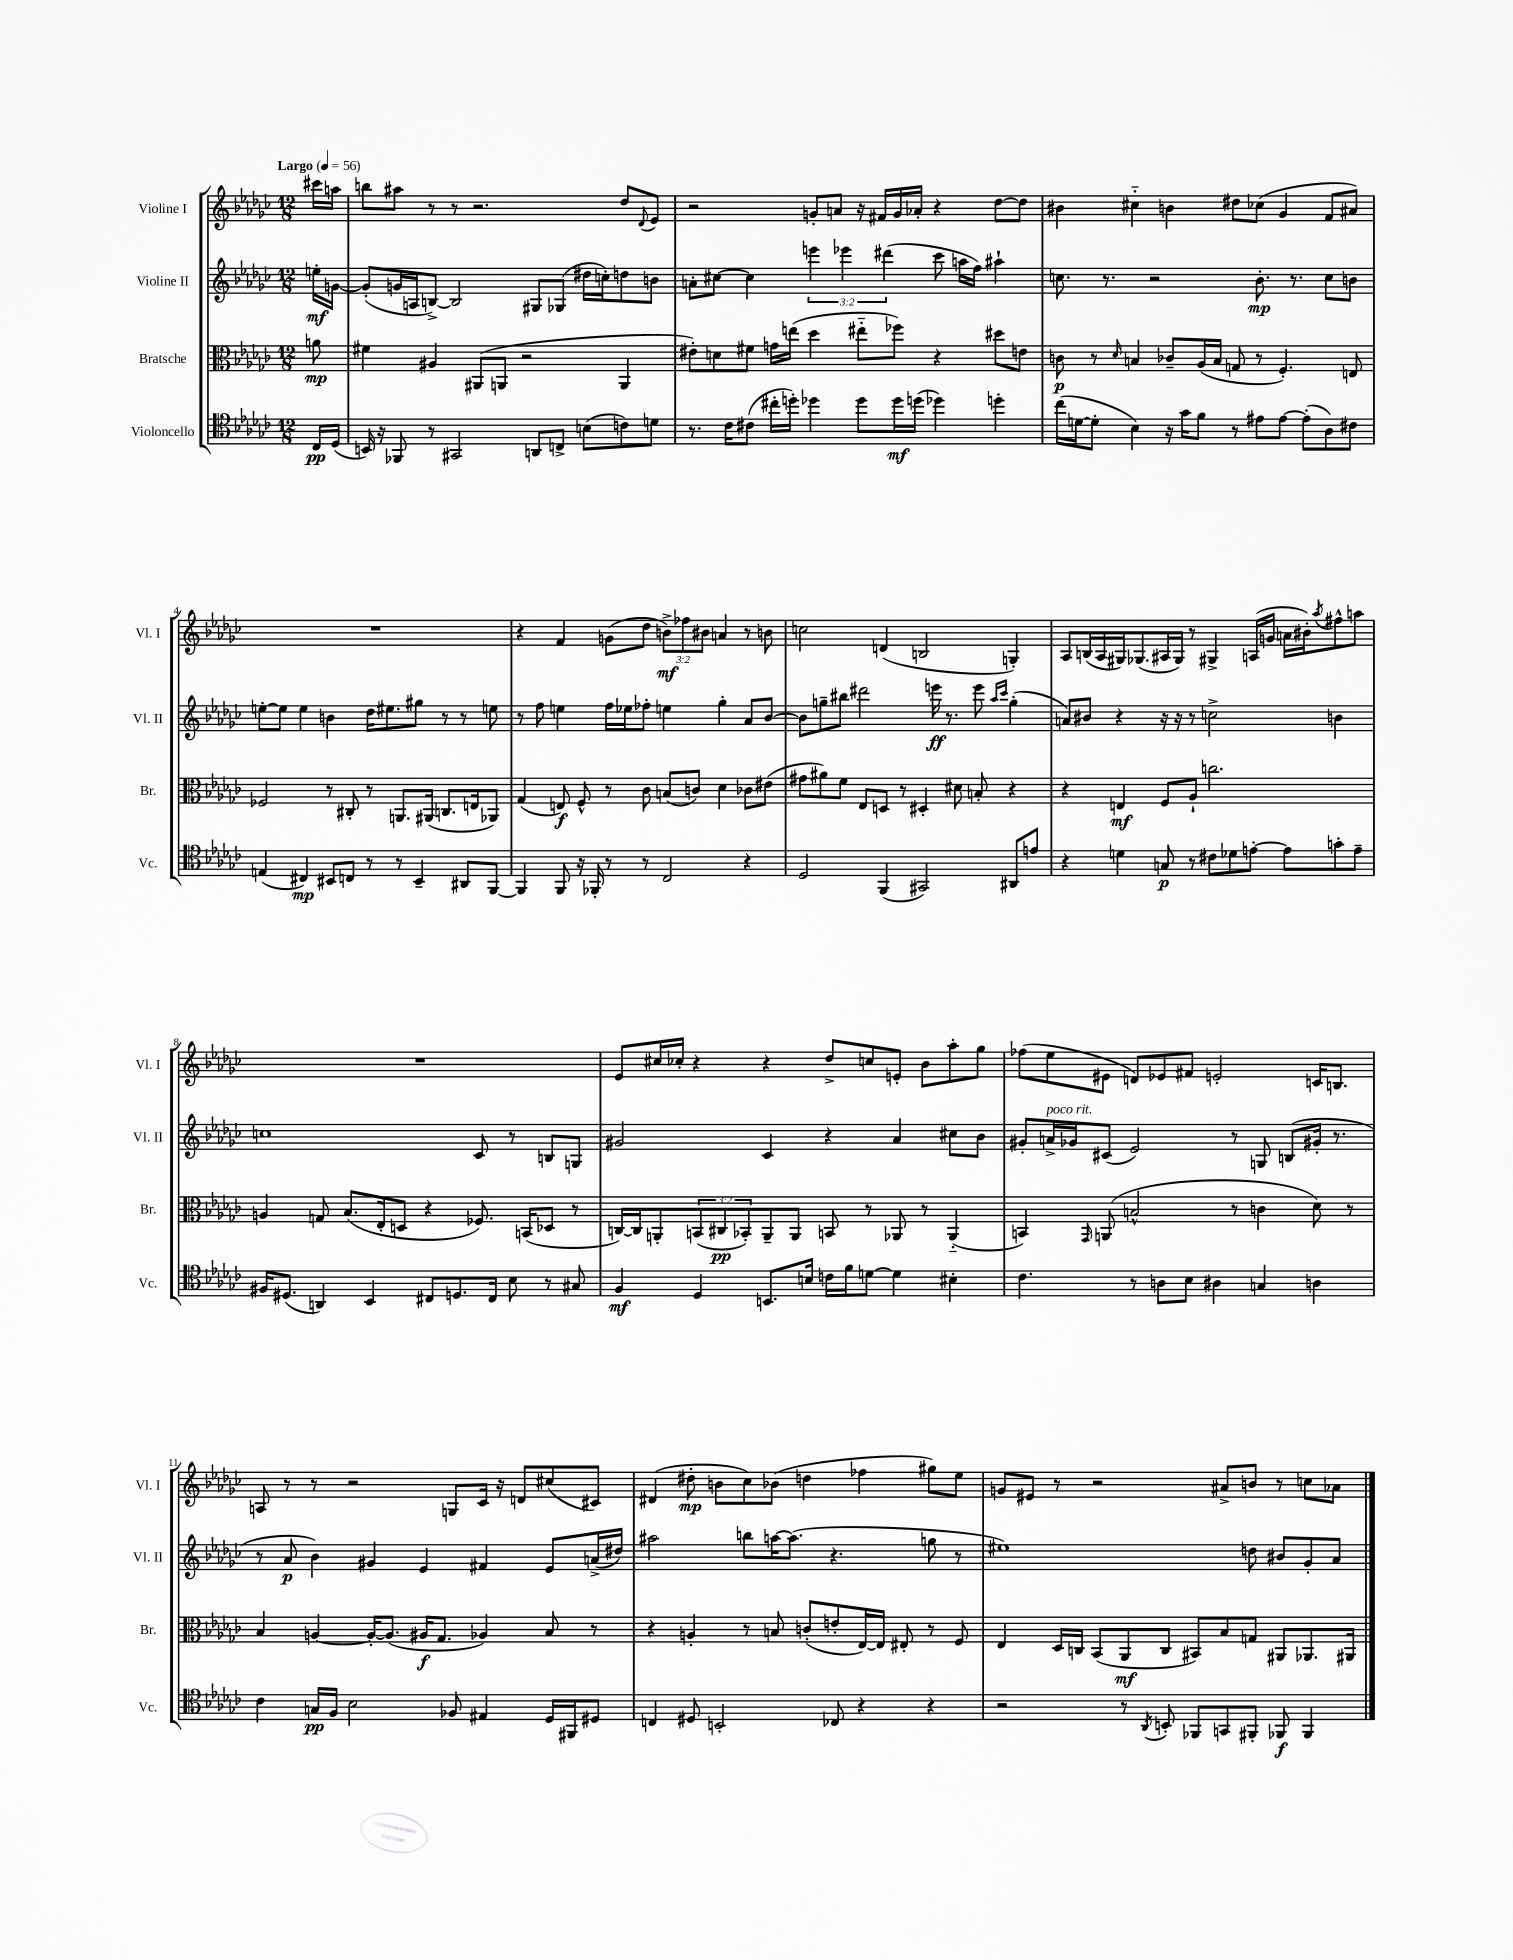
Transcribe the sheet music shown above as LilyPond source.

<<
\new StaffGroup <<
\new Staff = "s0" \with { instrumentName = "Violine I" shortInstrumentName = "Vl. I" } {
    \clef treble \key ges \major \numericTimeSignature \time 12/8 \override Staff.TupletNumber.text = #tuplet-number::calc-fraction-text \partial 8 \tempo "Largo" 4 = 56
    cis'''16 a''16 |
    b''8 ais''8 r8 r8 r2. des''8 \appoggiatura { des'8 } ees'8 |
    r2 g'8-. a'8 r16 fis'16 g'16 aes'16-. r4 des''8~ des''8 |
    bis'4 cis''4-_ b'4 dis''8 ces''8( ges'4 f'8 ais'8) |
    R1. |
    r4 f'4 g'8( des''8 \tuplet 3/2 { b'8->\mf) fes''8 bis'8 } a'4 r8 b'8 |
    c''2 d'4( b2 g4-.) |
    aes8 b16( aes16 gis16) ges8.( ais16 ges16) r8 gis4-> a16( g'16 a'16 bis'16-.) \acciaccatura { aes''8 } fis''8-^ a''8 |
    R1. |
    ees'8 cis''16 ces''16-. r4 r4 des''8-> c''8 e'8-. bes'8 aes''8-. ges''8 |
    fes''8( ees''8 eis'8 d'8) ees'8 fis'8 e'2-. c'16 b8. |
    a8 r8 r8 r2 g8 ces'16 r16 d'8 cis''8( cis'8) |
    dis'4( dis''8-.\mp b'8 ces''8) bes'8( d''4 fes''4 gis''8) ees''8 |
    g'8 eis'8 r8 r2 ais'8-> b'8 r8 c''8 aes'8 \bar "|." |
}
\new Staff = "s1" \with { instrumentName = "Violine II" shortInstrumentName = "Vl. II" } {
    \clef treble \key ges \major \numericTimeSignature \time 12/8 \override Staff.TupletNumber.text = #tuplet-number::calc-fraction-text \partial 8
    e''16-.\mf g'16~ |
    g'8-.( g'16 a16 b8~->) b2 gis8 ges8( dis''16 c''16-.) d''8 b'8 |
    a'8-. cis''8~ cis''4 \tuplet 3/2 { e'''4 ees'''4 dis'''4( } ces'''8 a''16 f''16) ais''4-! |
    c''8. r8. r2 bes'8.-.\mp r8. c''8 b'8 |
    e''8~-. e''8 e''4 b'4 des''16 eis''8. gis''8 r8 r8 e''8 |
    r8 f''8 e''4 f''16 ees''16 fes''8-. e''4 ges''4-. aes'8 bes'8~ |
    bes'8 g''8-- bis''8 dis'''2 e'''16\ff r8. e'''8 \grace { aes''16 ces'''16 } g''4-.( |
    a'8) bis'8 r4 r16 r16 r8 c''2-> b'4 |
    c''1 ces'8 r8 b8 g8 |
    gis'2 ces'4 r4 aes'4 cis''8 bes'8 |
    gis'8-. a'16->^\markup { \italic "poco rit." } ges'16 cis'8( ees'2) r8 g8 b8( gis'16-. r8. |
    r8 aes'8\p bes'4) gis'4 ees'4 fis'4 ees'8 a'16->( dis''16) |
    ais''2 b''8 a''16~ a''8.( r4. g''8 r8 |
    eis''1) d''8 bis'8 ges'8-. aes'8 \bar "|." |
}
\new Staff = "s2" \with { instrumentName = "Bratsche" shortInstrumentName = "Br." } {
    \clef alto \key ges \major \numericTimeSignature \time 12/8 \override Staff.TupletNumber.text = #tuplet-number::calc-fraction-text \partial 8
    a'8\mp |
    fis'4 ais4 ais,8( a,8 r2 a,4 |
    eis'8-.) d'8 fis'8 g'16 e''16( des''4 eis''8-_ fes''8) r4 dis''8 e'8 |
    c'8\p r8 \grace { des'16 } b4 ces'8-- aes16( b16 g8 r8 f4.-.) e8 |
    fes2 r8 cis8-. r8 a,8. ais,16( c8. e16 aes,8) |
    ges4( e8\f) f8-^ r8 ces'8 b8( c'8) des'4 ces'8 eis'8( |
    gis'8 ais'8) f'8 ees8 d8 r8 dis4-. dis'8 b8-. r4 |
    r4 e4\mf f8 aes8-! c''2. |
    a4 g8 bes8.( ees16-. d8 r4 fes8.) b,16( des8 r8 |
    c16~) c16 a,8-. \tuplet 3/2 { b,8( cis8\pp bes,8-.) } a,8-- a,8 b,8 r8 aes,8 r8 aes,4-_( |
    b,4) \grace { ges,16 } a,8( b2-^ r8 c'4 des'8) r8 |
    bes4 a4~ a16~-. a8.( ais16\f ges8. aes4) bes8 r8 |
    r4 a4-. r8 b8 c'8-.( e'8-. ees16~) ees16 eis8-. r8 f8 |
    ees4 des16 c16 bes,8( aes,8\mf c8 bis,8) bes8 g8 ais,8 aes,8. ais,16 \bar "|." |
}
\new Staff = "s3" \with { instrumentName = "Violoncello" shortInstrumentName = "Vc." } {
    \clef tenor \key ges \major \numericTimeSignature \time 12/8 \partial 8
    ces16\pp des16( |
    b,16) r16 fes,8 r8 gis,2 a,8 c8-> b8( c'8) d'8 |
    r8. ces'16 cis'8( cis''16-. d''16-.) des''4 des''8 des''16\mf d''16( des''4) d''4-. |
    ces''16( d'16~ d'8-. bes4) r16 ges'16 f'8 r8 eis'8 eis'8~ eis'8-.( aes8) cis'8 |
    e4( cis4\mp) bis,8 c8 r8 r8 bis,4-- ais,8 f,8~ |
    f,4 f,8 r16 fes,16-. r8 r8 ces2 r4 |
    des2 f,4( gis,2) ais,8 e'8 |
    r4 d'4 g8\p r8 cis'8 des'8 e'8~-. e'8 g'8-. e'8-- |
    fis16 dis8.( a,4) bes,4 cis8 d8. cis16 bes8 r8 gis8 |
    f4\mf des4 b,8. b16 c'16 f'16 d'8~ d'4 bis4-. |
    ces'4. r8 a8 bes8 ais4 g4 a4 |
    ces'4 g16\pp f16 bes2 fes8 eis4 des16 fis,16 dis8 |
    c4 dis8 b,2-. ces8 r4 r4 |
    r2 r8 \acciaccatura { aes,8 } b,8-. fes,8 g,8 fis,8-. fes,8\f fes,4 \bar "|." |
}
>>
>>
